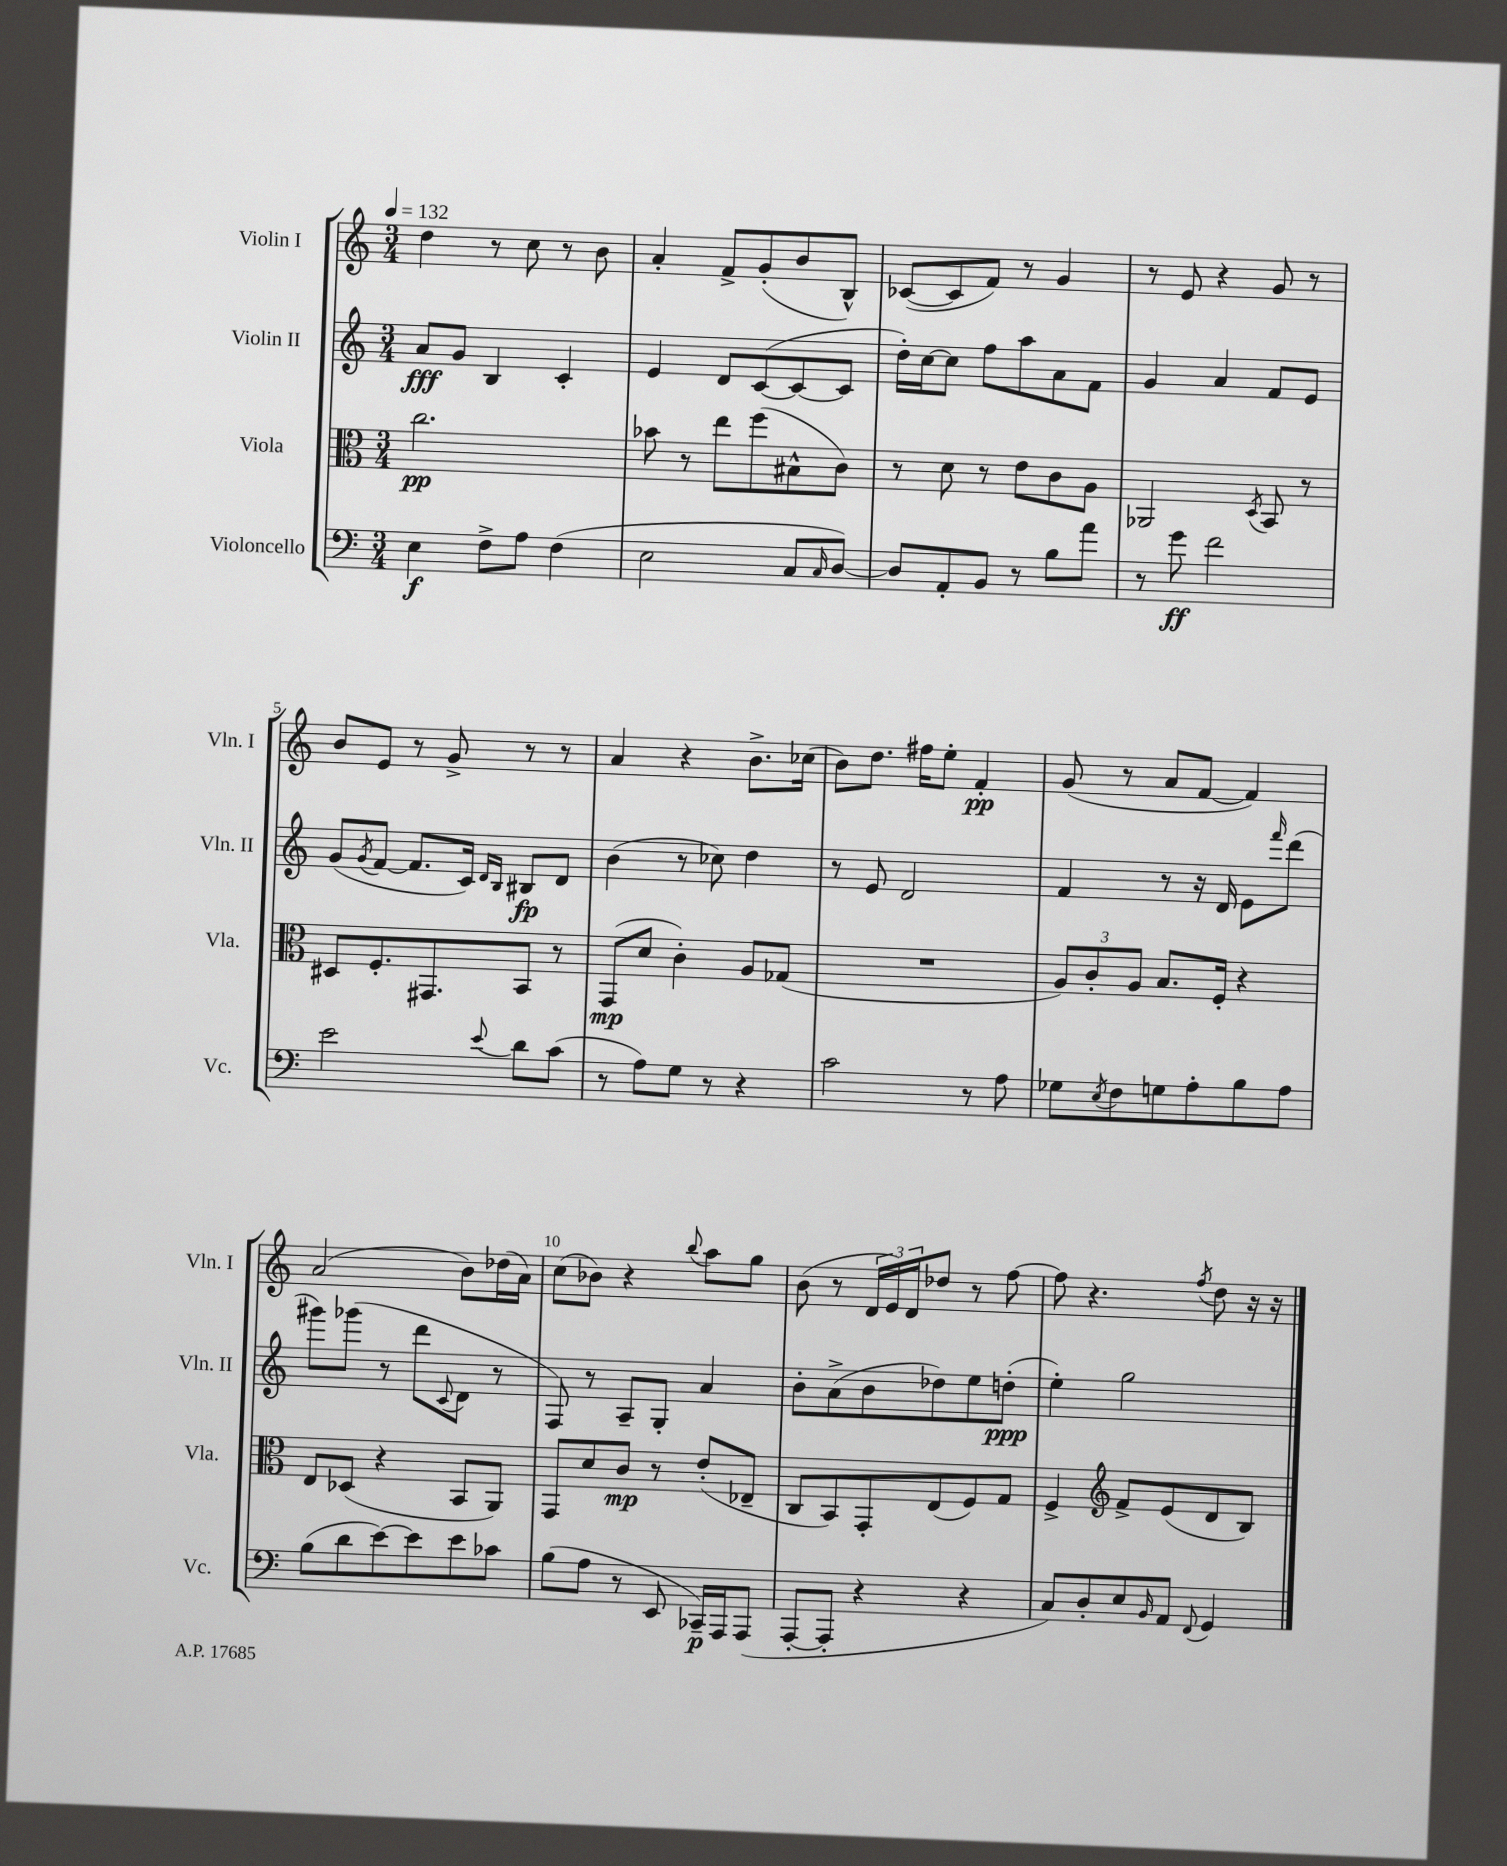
<<
\new StaffGroup <<
\new Staff = "s0" \with { instrumentName = "Violin I" shortInstrumentName = "Vln. I" } {
    \clef treble \key c \major \numericTimeSignature \time 3/4 \tempo 4 = 132
    d''4 r8 c''8 r8 b'8 |
    a'4-. f'8-> g'8-.( b'8 b8-^) |
    ces'8~( ces'8 f'8) r8 g'4 |
    r8 e'8 r4 g'8 r8 |
    b'8 e'8 r8 g'8-> r8 r8 |
    a'4 r4 b'8.-> ces''16( |
    b'8) d''8. fis''16 e''8-. f'4-.\pp |
    g'8( r8 a'8 f'8~ f'4) |
    a'2( b'8) des''16( a'16) |
    c''8( bes'8) r4 \appoggiatura { b''8 } a''8 g''8 |
    b'8( r8 \tuplet 3/2 { d'16 e'16) d'16 } des''8 r8 f''8~ |
    f''8 r4. \acciaccatura { f''8 } d''8 r16 r16 \bar "|." |
}
\new Staff = "s1" \with { instrumentName = "Violin II" shortInstrumentName = "Vln. II" } {
    \clef treble \key c \major \numericTimeSignature \time 3/4
    a'8\fff g'8 b4 c'4-. |
    e'4 d'8 c'8~( c'8~ c'8 |
    d''16-.) c''16~ c''8 f''8 a''8 a'8 f'8 |
    g'4 a'4 f'8 e'8 |
    g'8( \acciaccatura { g'8 } f'8~ f'8. c'16) \grace { d'16 b16 } bis8\fp d'8 |
    b'4( r8 ces''8) d''4 |
    r8 e'8 d'2 |
    f'4 r8 r16 d'16 e'8 \grace { f'''16 } d'''8( |
    gis'''8) ges'''8( r8 d'''8 \appoggiatura { c'8 } d'8 r8 |
    f8) r8 a8-- g8-. a'4 |
    b'8-. a'8->( b'8 des''8) e''8 d''8-.\ppp( |
    e''4-.) g''2 \bar "|." |
}
\new Staff = "s2" \with { instrumentName = "Viola" shortInstrumentName = "Vla." } {
    \clef alto \key c \major \numericTimeSignature \time 3/4
    c''2.\pp |
    bes'8 r8 e''8 f''8( bis8-^ c'8) |
    r8 d'8 r8 e'8 c'8 a8 |
    aes,2 \acciaccatura { d8 } b,8 r8 |
    dis8 f8.-. gis,8. b,8 r8 |
    g,8\mp( d'8 c'4-.) a8 ges8( |
    R2. |
    \tuplet 3/2 { a8) c'8-. a8 } b8. f16-. r4 |
    e8 des8( r4 b,8 a,8) |
    g,8 d'8 c'8\mp r8 e'8-.( ees8-- |
    c8 b,8) g,8-. e8( f8) g8 |
    f4-> \clef treble f'8-> e'8( d'8 b8) \bar "|." |
}
\new Staff = "s3" \with { instrumentName = "Violoncello" shortInstrumentName = "Vc." } {
    \clef bass \key c \major \numericTimeSignature \time 3/4
    e4\f f8-> a8 f4( |
    e2 c8 \grace { c16 } d8~) |
    d8 a,8-. b,8 r8 b8 a'8 |
    r8 g'8\ff f'2 |
    e'2 \appoggiatura { e'8 } d'8 c'8( |
    r8 a8) g8 r8 r4 |
    c'2 r8 a8 |
    ges8 \acciaccatura { e8 } f8 g8 a8-. b8 a8 |
    b8( d'8 e'8~) e'8 e'8 ces'8 |
    b8( a8 r8 e,8 ces,16--\p) a,,16 a,,8( |
    a,,8~-. a,,8-. r4 r4 |
    c8) d8-. e8 \grace { b,16 } a,8 \appoggiatura { f,8 } g,4 \bar "|." |
}
>>
>>
\layout { \context { \Score \override BarNumber.break-visibility = ##(#f #t #t) barNumberVisibility = #(every-nth-bar-number-visible 5) } }
